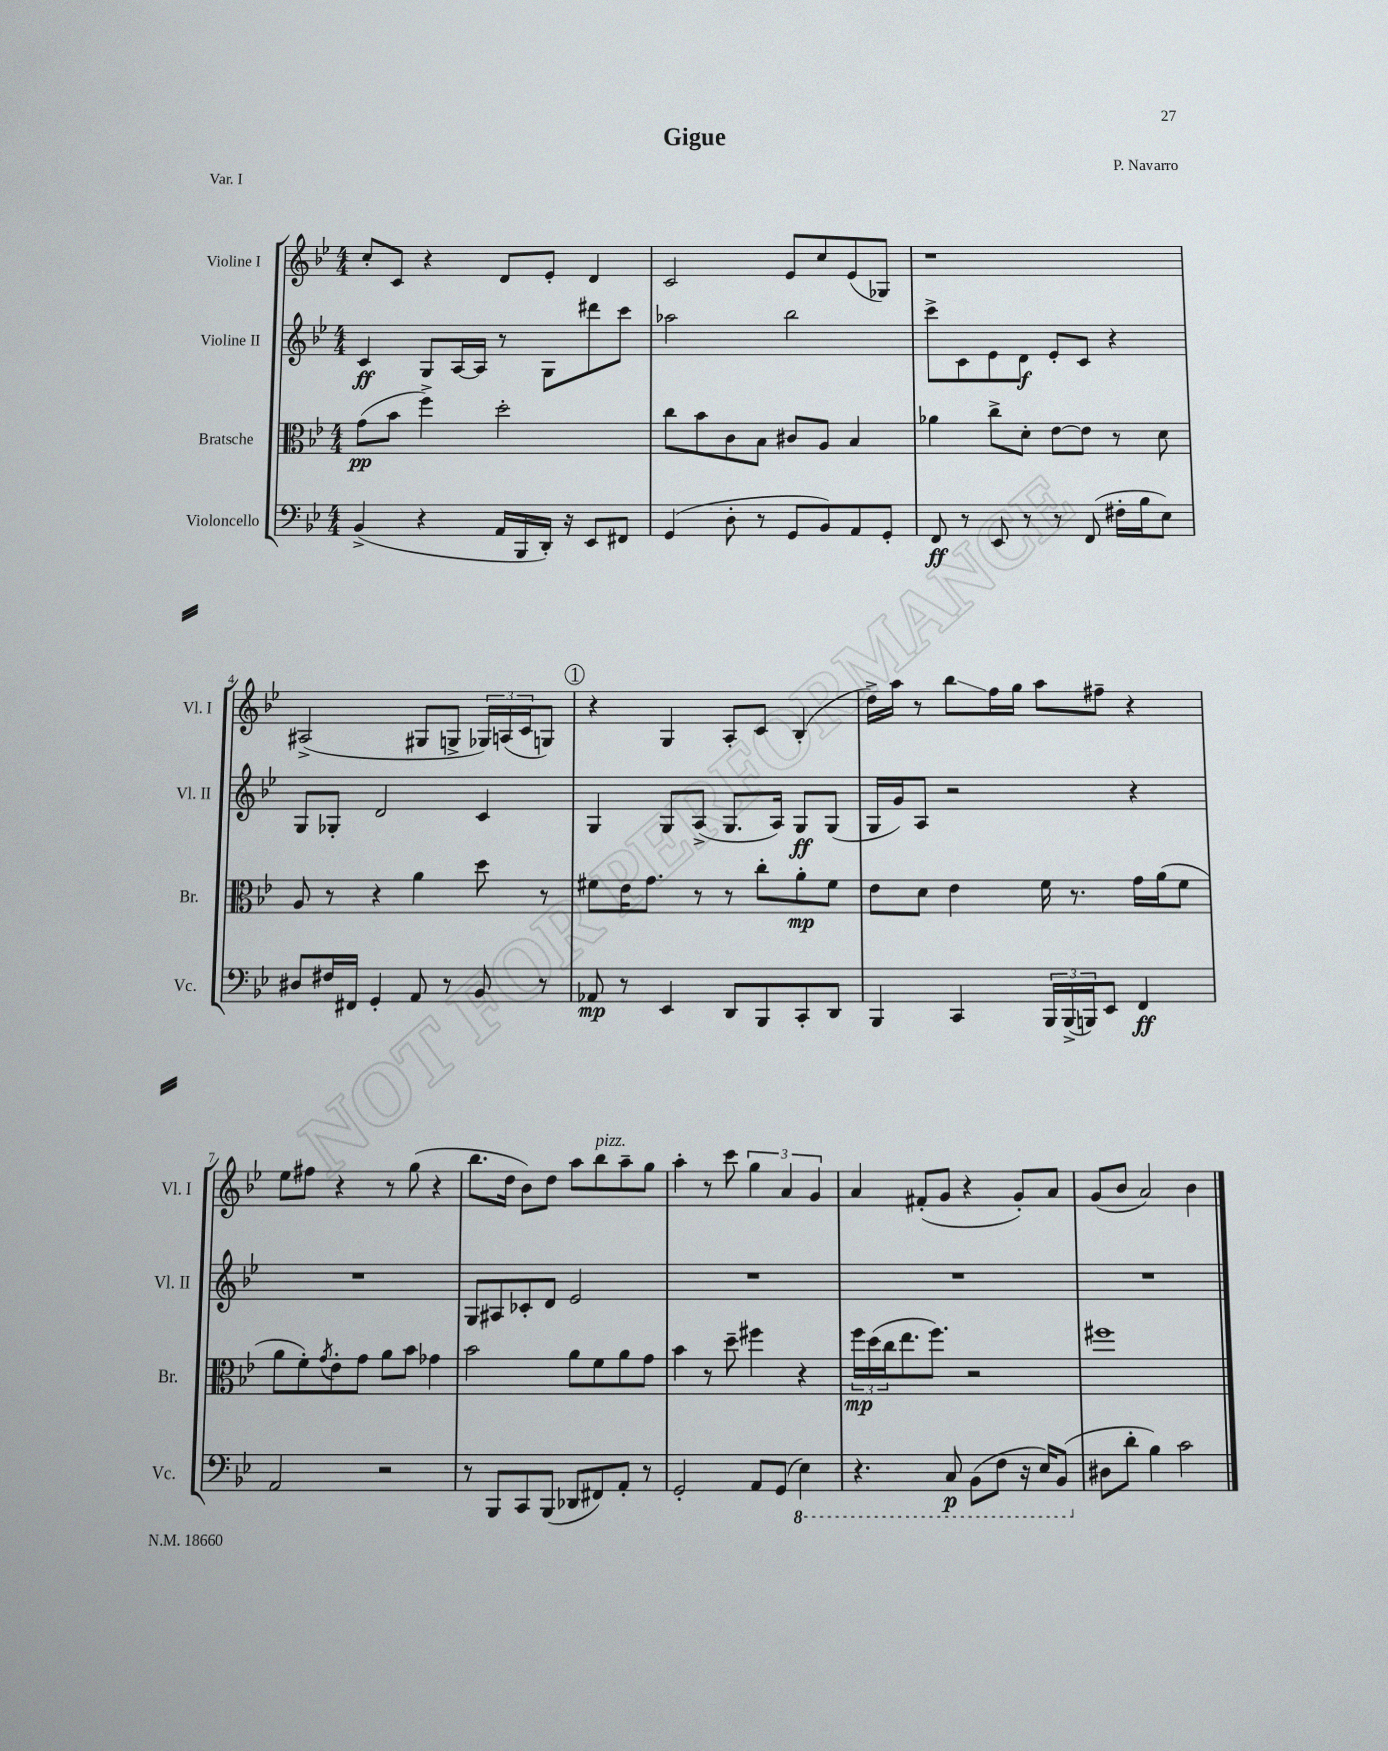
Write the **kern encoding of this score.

**kern	**kern	**kern	**kern
*staff4	*staff3	*staff2	*staff1
*clefF4	*clefC3	*clefG2	*clefG2
*k[b-e-]	*k[b-e-]	*k[b-e-]	*k[b-e-]
*M4/4	*M4/4	*M4/4	*M4/4
(4BB-^	(8g	4c	8cc'
.	8b-	.	8c
4r	4ff^)	8G	4r
.	.	[16A	.
.	.	16A]	.
16AA	2dd'	8r	8d
16BBB-	.	.	.
16DD')	.	8G	8e-'
16r	.	.	.
8EE-	.	8ddd#	4d
8FF#	.	8ccc	.
=	=	=	=
(4GG	8cc	2aa-	2c
.	8b-	.	.
8D'	8c	.	.
8r	8B-	.	.
8GG	8c#	2bb-	8e-
8BB-)	8A	.	8cc
8AA	4B-	.	(8e-
8GG'	.	.	8G-)
=	=	=	=
8FF	4a-	8ccc^	1r
8r	.	8c	.
8EE-	8cc^	8e-	.
8r	8d'	8d	.
8r	[8e-	8e-'	.
(8FF	8e-]	8c	.
16F#'	8r	4r	.
16B-	.	.	.
8E-)	8d	.	.
=	=	=	=
8D#	8A	8G	(2A#^
16F#	8r	8G-'	.
16FF#	.	.	.
4GG'	4r	2d	.
8AA	4a	.	8G#
8r	.	.	8G^
8BB-	8dd	4c	24G-)
.	.	.	(24A
.	.	.	24c
8r	8r	.	8G)
=	=	=	=
8AA-	8f#	4G	4r
8r	16e-	.	.
.	8.g	.	.
4EE-	.	8G	4G
.	8r	(8A^	.
8DD	8r	8.G	8A'
8BBB-	8cc'	.	8c
.	.	16A)	.
8CC'	8a'	8G	(4B-'
8DD	8f#	(8G	.
=	=	=	=
4BBB-	8e-	16G	16dd^)
.	.	16g)	16aa
.	8d	8A	8r
4CC	4e-	2r	8bb-
.	.	.	16ff
.	.	.	16gg
24BBB-	16f	.	8aa
(24BBB-^	.	.	.
.	8.r	.	.
24BBB)	.	.	.
8EE-	.	.	8ff#~
4FF	16g	4r	4r
.	(16a	.	.
.	8f	.	.
=	=	=	=
2AA	8a	1r	8ee-
.	8f')	.	8ff#
.	8qg	.	.
.	8e-'	.	4r
.	8g	.	.
2r	8a	.	8r
.	8b-	.	(8gg
.	4g-	.	4r
=	=	=	=
8r	2b-	8G	8.bb-
8BBB-	.	8A#	.
.	.	.	16dd
8CC	.	8c-'	8b-)
(8BBB-	.	8d	8dd
8DD-	8a	2e-	8aa
8FF#)	8f	.	8bb-
8AA'	8a	.	8aa~
8r	8g	.	8gg
=	=	=	=
2GG'	4b-	1r	4aa'
.	8r	.	8r
.	8dd~	.	8ccc
8AA	4ff#	.	6gg
(8GG	.	.	.
.	.	.	6a
4EE-)	4r	.	.
.	.	.	6g
=	=	=	=
4.r	24ff	1r	4a
.	(24dd	.	.
.	24cc	.	.
.	8.ee-	.	.
.	.	.	(8f#'
.	8.ff)	.	.
8CC	.	.	8g
(8BBB-	2r	.	4r
8FF	.	.	.
16r	.	.	8g')
16EE-)	.	.	.
(8BBB-	.	.	8a
=	=	=	=
8D#	1ff#	1r	(8g
8d'	.	.	8b-
4B-)	.	.	2a)
2c	.	.	.
.	.	.	4b-
==	==	==	==
*-	*-	*-	*-
